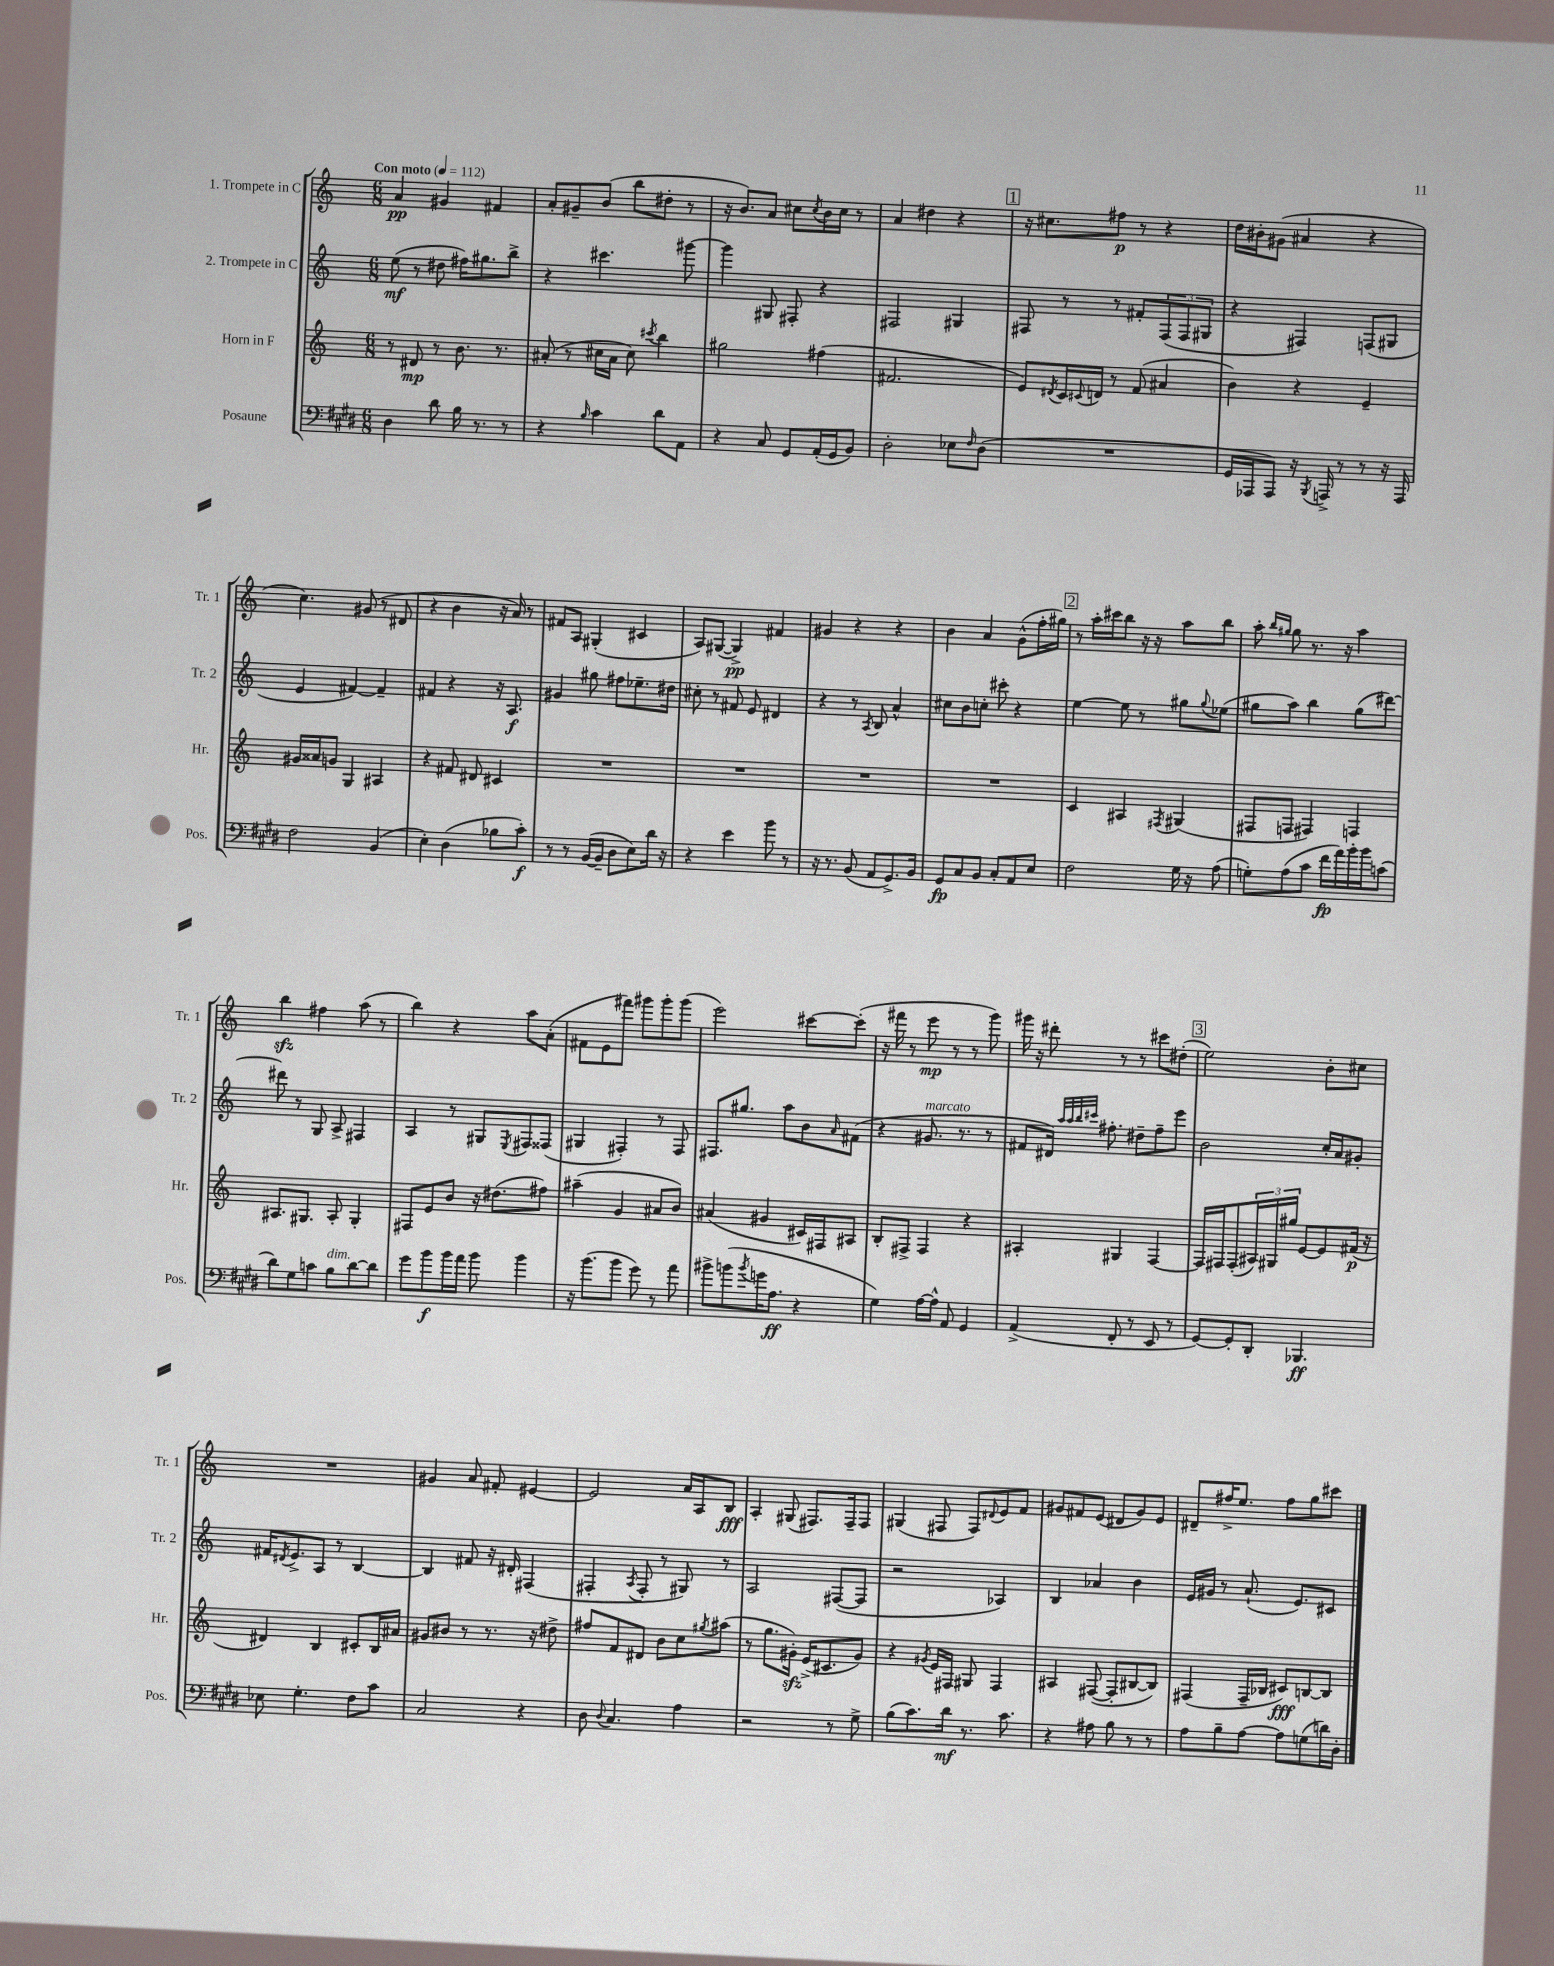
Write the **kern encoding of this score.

**kern	**kern	**kern	**kern
*staff4	*staff3	*staff2	*staff1
*clefF4	*clefG2	*clefG2	*clefG2
*k[f#c#g#d#]	*k[]	*k[]	*k[]
*M6/8	*M6/8	*M6/8	*M6/8
*MM112	*MM112	*MM112	*MM112
4D#\	8r	(8ee\	4a/
.	8d#/	8r	.
8d#\	8r	8dd#\	4g#/
16B\	8.b\	16ff#\LK)	.
8.r	.	8.gg#\	.
.	.	.	4f#/
.	8.r	.	.
8r	.	8bb^\J	.
=	=	=	=
4r	(8a#'/	4r	8a'/L
.	8r	.	8g#~/
16qqB/	.	.	.
4c#\	16cc#\LL	4.ccc#\	(8b/J
.	16a#\JJ	.	.
.	8cc#\)	.	8bb\L
.	8qccc#/	.	.
8d#\L	4bb\	.	8dd#'\J
8AA\J	.	[8ggg#\	8r
=	=	=	=
4r	2gg#\	4ggg#\]	16r
.	.	.	8.b/L)
8C#/	.	8G#/	8a/J
8GG#/L	.	8F#'/	8cc#\L
.	.	.	8qcc#/
(16AA'/L	(4ff#\	4r	16b\L
16GG#/J	.	.	16cc#\JJ
8BB/J)	.	.	8r
=	=	=	=
2D#'\	2.f#/	2F#/	4a/
.	.	.	4dd#\
8E-\L	.	4G#/	4r
16qqF#/	.	.	.
(8D#\J	.	.	.
=	=	=	=
2.r	8e/L)	8F#/	16r
.	.	.	8.cc#\L
.	8qd#/	.	.
.	16c/L	8r	.
.	8qqc#/	.	.
.	16d/JJ	.	.
.	8r	8r	8ff#\J
.	(8f/	8f#'/L	8r
.	4a#/	(12F#/	4r
.	.	12F#/	.
.	.	12G#/J	.
=	=	=	=
16GG#/LL	4b\)	4r	16dd\LL
16AAA-/J	.	.	16b#'\J
8AAA-/J)	.	.	(8g#\J
16r	4r	4F#/)	4a#/
8qBBB/	.	.	.
16AAA^/	.	.	.
8r	.	.	.
8r	4e~/	(8F/L	4r
16r	.	8G#/J	.
16AAA/	.	.	.
=	=	=	=
2F#\	16g#/LL	4e/	4.cc\)
.	16a##/J	.	.
.	8g/J	.	.
.	4G/	[4f#/)	.
.	.	.	(8g#/
(4BB/	4A#/	4f#~/]	8r
.	.	.	8d#/
=	=	=	=
4E'\)	4r	4f#/	4r
(4D#\	8f#/	4r	4b\
.	8d#/	.	.
8B-\L	4c#/	16r	16r
.	.	8.A/	16a/)
8c#'\J)	.	.	8r
=	=	=	=
8r	2.r	4g#/	8f#/L
8r	.	.	8A/J
([16BB/LL	.	8gg#\	(4G#'/
16BB~/]JJ	.	.	.
8D#\L	.	8ff#\L	.
8E\)	.	8.ee-~\	4c#/
16d#\Jk	.	.	.
16r	.	16dd#\Jk	.
=	=	=	=
4r	2.r	8cc#'\	8A/L)
.	.	8r	([8G#/J
4e\	.	8f#/	4G#^/])
.	.	8e/	.
8b\	.	4d#/	4f#/
8r	.	.	.
=	=	=	=
16r	2.r	4r	4g#/
8.r	.	.	.
(8BB/	.	8r	4r
.	.	8qA/	.
8AA/L	.	8B/	.
8.GG#^/)	.	4a^^/	4r
16BB/Jk	.	.	.
=	=	=	=
8GG#/L	2.r	8cc#\L	4b\
8C#/	.	8b\	.
8BB/J	.	8cc'\J	4a/
8C#'/L	.	8ccc#'\	.
8AA/	.	4r	(8g^^\L
8E/J	.	.	16ff'\L
.	.	.	16gg#\JJ)
=	=	=	=
2F#\	4c/	[4ee\	8r
.	.	.	16aa'\LL
.	.	.	16ccc#\J
.	4A#/	8ee\]	8bb\J
.	.	8r	16r
.	.	.	16r
.	8qF#/	.	.
16G#\	(4G#/	8gg#\L	8aa\L
16r	.	.	.
.	.	8qqgg#/	.
(8A\	.	(8ee-\J	8bb\J
=	=	=	=
8G'\L)	8F#/L	8gg#\L	8aa'\
.	.	.	16qqbb/LL
.	.	.	16qqgg#/JJ
(8A\	8F/J	8aa\J)	8gg#\
8c#\J	4F#/)	4bb\	8.r
16f#\LL	.	.	.
16a\)	.	.	16r
16b'\	4F/	(8gg#\L	4aa\
16b\J	.	.	.
(8c\J	.	[8ddd#\J)	.
=	=	=	=
8d#\L)	8.A#/L	8ddd#\]	4bb\
8G#\	.	8r	.
.	8.G#/J	.	.
8c\J	.	8G/	4ff#\
8B\L	8A#'/	8A^/	.
[8d#\	4G#'/	4F#/	(8aa\
8d#\]J	.	.	8r
=	=	=	=
8g#\L	8F#/L	4A/	4bb\)
8b\	8e/	.	.
16b\L	8b/J	8r	4r
16a\JJ	.	.	.
8b\	16r	8G#/L	.
.	(8.dd#\L	.	.
.	.	8qE/	.
4b\	.	8F#/	8aa\L
.	8ff#\J)	(8F##/J	(8a'\J
=	=	=	=
16r	(4aa#~\	4G#/	8f#\L
(8.b\L	.	.	.
.	.	.	8e\
8b\J	4g/	4F#'/)	8fff#\J)
8g#\)	.	.	8ggg#\L
8r	8a#/L	8r	8ggg#'\
8a\	8b/J)	8F#/	(8ggg#\J
=	=	=	=
8b#^\L	(4a#/	8.F#/L	2eee\)
(8b\	.	.	.
.	.	8.gg#/J	.
8qb/	.	.	.
16g\K	4g#/	.	.
8.A\J	.	.	.
.	.	8aa\L	.
4r	16c#/LL)	8b\	[8ccc#\L
.	16F#/J	.	.
.	.	16qqa/	.
.	8A#/J	(8f#\J	(8ccc#'\]J
=	=	=	=
4G#\)	8B'/L	4r	16r
.	.	.	16fff#\
.	8F#^/J	.	8r
[16A\LL	4F#/	8.g#/	8eee\
16A^^\]JJ	.	.	.
8AA/	.	.	8r
.	.	8.r	.
4GG#/	4r	.	8r
.	.	8r	8ggg\)
=	=	=	=
(4AA^/	4A#'/	8f#/L	16ggg#\
.	.	.	16r
.	.	16d#/Jk)	8ddd#'\
.	.	32qqaa/LLL	.
.	.	32qqaa/	.
.	.	32qqbb/	.
.	.	32qqccc#/JJJ	.
.	.	8.ff#'\	.
8FF#'/	4G#/	.	8r
8r	.	8dd#~\L	8r
8EE/	[4F/	8ff#~\	8ccc#\L
8r	.	8eee\J	(8dd#'\J
=	=	=	=
[8GG#/L)	16F/]LL	2b\	2ee\)
.	16F#/J	.	.
8GG#'/]	(8F#'/	.	.
8DD#'/J	24A#/L)	.	.
.	24G#/	.	.
.	24gg#/JJ	.	.
4.BBB-/	[8e/L	.	.
.	8e/]	16cc'/LL	8b'\L
.	.	16a/J	.
.	(16f#/Jk	8g#'/J	8cc#\J
.	16r	.	.
=	=	=	=
8E-\	4d#/)	16f#/LK	2.r
.	.	8qd#/	.
.	.	8.e^/	.
4.G#'\	.	.	.
.	4B/	8A/J	.
.	.	8r	.
8F#\L	8c#'/L	[4B/	.
8c#\J	16B/L	.	.
.	16a#/JJ	.	.
=	=	=	=
2C#/	8g#/L	4B/]	4g#/
.	8b#/J	.	.
.	8r	8f#/	8a/
.	8.r	16r	8f#'/
.	.	16d#'/	.
4r	.	(4F#/	[4e#/
.	16r	.	.
.	8dd#^\	.	.
=	=	=	=
8D#\	8ff#/L	4F#'/	2e#/]
8qqD#/	.	.	.
4.C#/	8f/	.	.
.	.	8qA/	.
.	8d#/J	8F#'/	.
.	8b\L	8r	.
4A\	8cc\	8G#/)	16a/LL
.	.	.	16A/J
.	8qgg#/	.	.
.	(8aa#\J	8r	8B/J
=	=	=	=
2r	8r	2A/	4A'/
.	8.gg\L	.	.
.	.	.	(8G#/
.	16g#'\Jk)	.	.
.	(16e^/LK	.	8.F#/L)
.	8.c#/	.	.
8r	.	([8F#/L	.
.	.	.	16F#~/k
8G#^\	8g#/J)	8F#/]J	8F#/J
=	=	=	=
(8B\L	4r	2r	(4G#/
8.c#\)	.	.	.
.	8qg#/	.	.
.	16e/LL	.	8F#/
16d#\Jk	16F#/JJ	.	.
8.r	8G#/	.	8F#/L)
.	.	.	8qqd#/
.	4F#/	4A-/)	8e/
8.c#\	.	.	.
.	.	.	8f/J
=	=	=	=
4r	4A#/	4B/	8g#/L
.	.	.	8f#/
8A#\	([8F#/	4a-/	(8e/J
8B\	8F#'/]L	.	8d#/L
8r	[8B#/	4b\	8g#/)
8r	8B#/]J)	.	8e/J
=	=	=	=
8A\L	(4F#/	16e/LL	8d#~/L
.	.	16g#/JJ	.
8B~\	.	8r	16ff#^/K
.	.	.	8.ee/J
[8A\J	16F#~/LL	(8.a`/	.
.	16B-/JJ	.	.
8A\]L	8c#/L)	.	8ff#\L
.	.	8.e/L)	.
(8G\	[8B/	.	8gg\
16d\L)	8B/]J	8c#/J	8ccc#\J
16D#'\JJ	.	.	.
==	==	==	==
*-	*-	*-	*-
